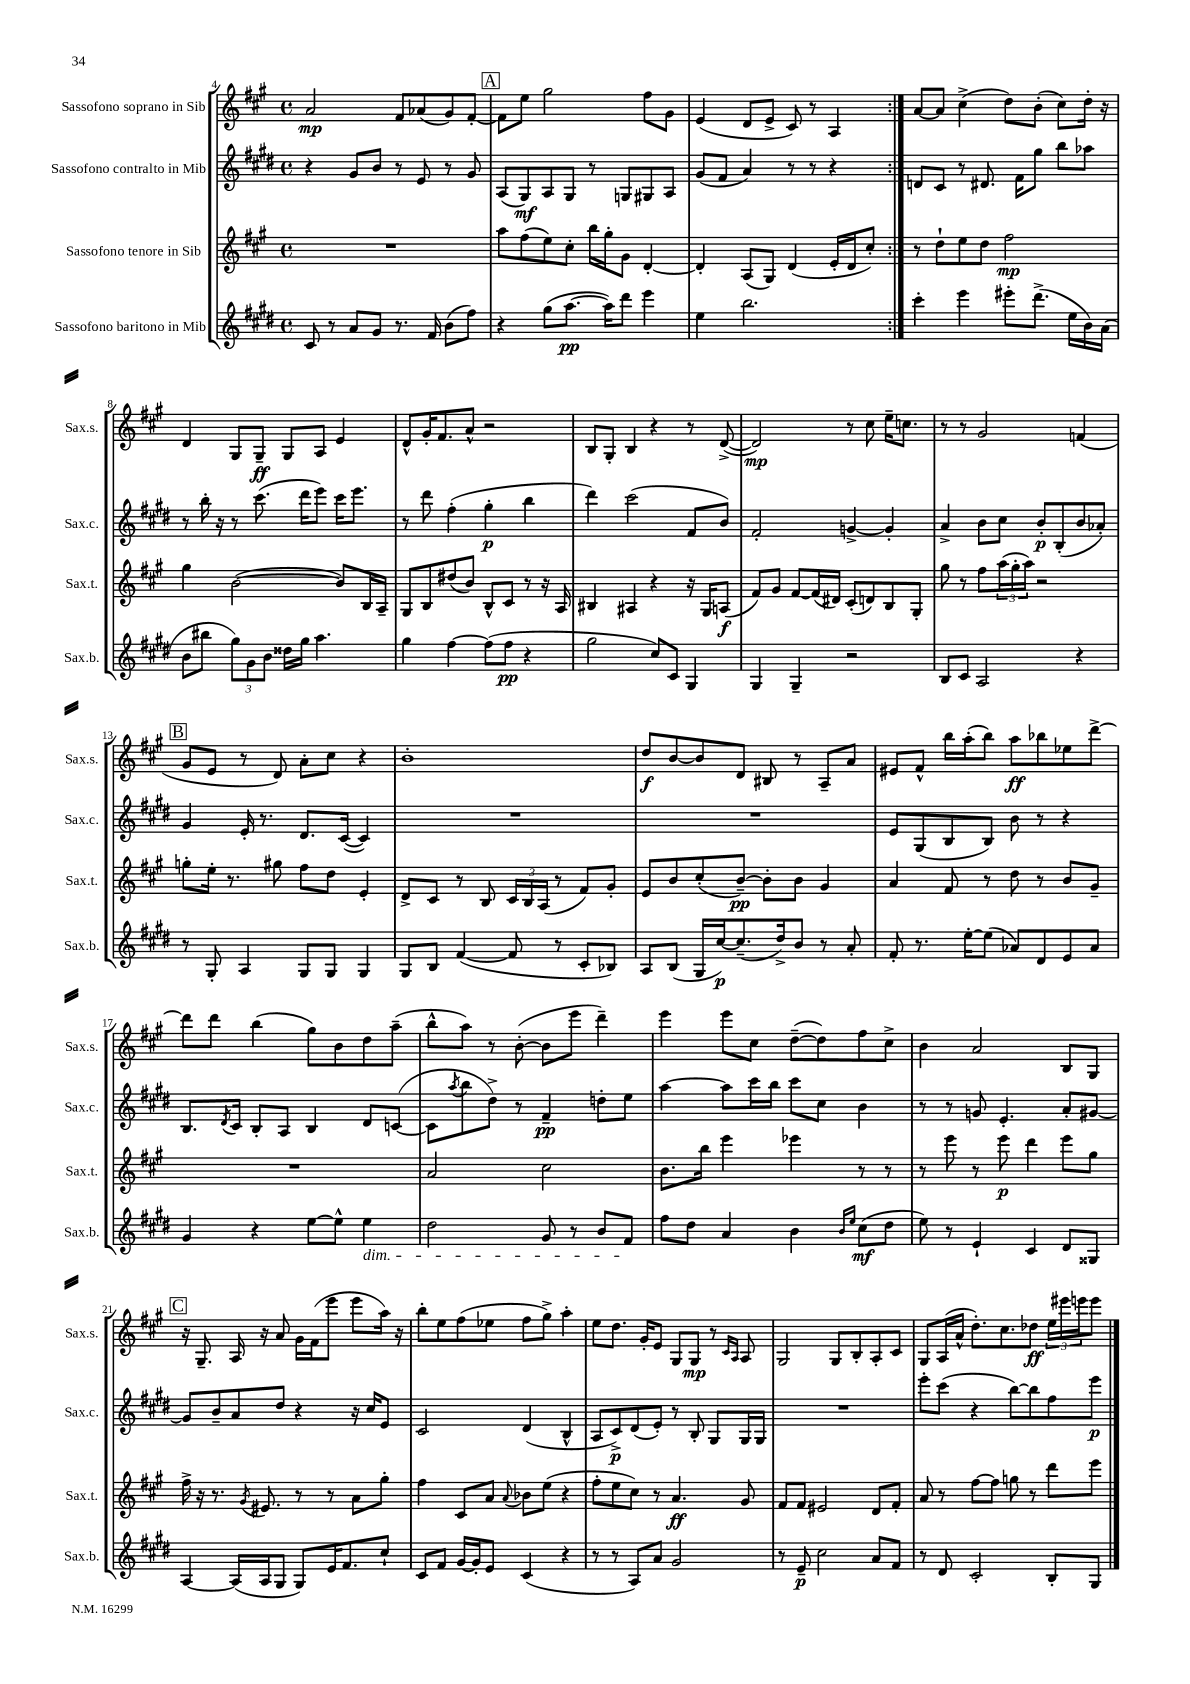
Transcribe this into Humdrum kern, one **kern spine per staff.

**kern	**dynam	**kern	**dynam	**kern	**dynam	**kern	**dynam
*part4	*part4	*part3	*part3	*part2	*part2	*part1	*part1
*staff4	*staff4	*staff3	*staff3	*staff2	*staff2	*staff1	*staff1
*I"Sassofono baritono in Mib	*	*I"Sassofono tenore in Sib	*	*I"Sassofono contralto in Mib	*	*I"Sassofono soprano in Sib	*
*I'Sax.b.	*	*I'Sax.t.	*	*I'Sax.c.	*	*I'Sax.s.	*
*clefG2	*	*clefG2	*	*clefG2	*	*clefG2	*
*k[f#c#g#d#]	*	*k[f#c#g#]	*	*k[f#c#g#d#]	*	*k[f#c#g#]	*
*M4/4	*	*M4/4	*	*M4/4	*	*M4/4	*
*met(c)	*	*met(c)	*	*met(c)	*	*met(c)	*
=4	=4	=4	=4	=4	=4	=4	=4
8c#/	.	1r	.	4r	.	2a/	mp
8r	.	.	.	.	.	.	.
8a/L	.	.	.	8g#/L	.	.	.
8g#/J	.	.	.	8b/J	.	.	.
8.r	.	.	.	8r	.	8f#/L	.
.	.	.	.	8e/	.	(8a-X/	.
16f#/	.	.	.	.	.	.	.
(8b\L	.	.	.	8r	.	8g#/)	.
8ff#\J)	.	.	.	8g#/	.	[8f#'/J	.
!!LO:REH:place=s1:t=A
=5	=5	=5	=5	=5	=5	=5	=5
4r	.	8aa\L	.	(8A/L	.	8f#\L]	.
.	.	(8ff#\	.	8G#/)	mf	8ee\J	.
(8gg#\L	.	8ee\)	.	8A/	.	2gg#\	.
[8.aa\J	pp	8cc#'\J	.	8G#/J	.	.	.
.	.	16bb\LL	.	8r	.	.	.
16aa\KL])	.	16gg#'\J	.	.	.	.	.
8ddd#\J	.	8g#\J	.	8Gn/L	.	.	.
4eee\	.	[4d'/	.	8G#X/	.	8ff#\L	.
.	.	.	.	8A/J	.	8g#\J	.
=6	=6	=6	=6	=6	=6	=6	=6
4ee\	.	4d'/]	.	(8g#/L	.	(4e/	.
.	.	.	.	8f#/J	.	.	.
2.bb\	.	(8A/L	.	4a/)	.	8d/L	.
.	.	8G#/J)	.	.	.	8e^/J	.
.	.	(4d/	.	8r	.	8c#/)	.
.	.	.	.	8r	.	8r	.
.	.	16e'/LL	.	4r	.	4A/	.
.	.	16d/J	.	.	.	.	.
.	.	8cc#'/J)	.	.	.	.	.
=7:|!	=7:|!	=7:|!	=7:|!	=7:|!	=7:|!	=7:|!	=7:|!
4ccc#'\	.	8r	.	8dn/L	.	[8a/L	.
.	.	8dd`\L	.	8c#/J	.	8a/J]	.
4eee\	.	8ee\	.	8r	.	(4cc#^\	.
.	.	8dd\J	.	8.d#X/	.	.	.
8eee#X'\L	.	2ff#\	mp	.	.	8dd\L)	.
.	.	.	.	16f#\KL	.	.	.
(8.ddd#^\J	.	.	.	8gg#\J	.	(8b'\J	.
.	.	.	.	8bb\L	.	8cc#\L)	.
16ee\LL	.	.	.	.	.	.	.
16b\)	.	.	.	8aa-X\J	.	16dd'\Jk	.
(16a\JJ	.	.	.	.	.	16r	.
!!LO:LB:g=z
=8	=8	=8	=8	=8	=8	=8	=8
8b\L	.	4gg#\	.	8r	.	4d/	.
8bb#X\J	.	.	.	16bb'\	.	.	.
.	.	.	.	16r	.	.	.
12gg#\L)	.	([2b\	.	8r	.	8G#/L	.
12g#\	.	.	.	.	.	.	.
.	.	.	.	(8.ccc#\	.	8G#~/J	ff
12b\J	.	.	.	.	.	.	.
16dd##X\LL	.	.	.	.	.	8G#/L	.
16gg#\JJ	.	.	.	16ddd#\KL	.	.	.
4.aa\	.	.	.	8eee\J)	.	8A/J	.
.	.	8b/L])	.	16ccc#\KL	.	4e/	.
.	.	.	.	8.eee\J	.	.	.
.	.	16B/L	.	.	.	.	.
.	.	16A~/JJ	.	.	.	.	.
=9	=9	=9	=9	=9	=9	=9	=9
4gg#\	.	8G#/L	.	8r	.	8d^^/L	.
.	.	8B/	.	8ddd#\	.	16g#'/K	.
.	.	.	.	.	.	8.f#/	.
[4ff#\	.	(8dd#X/	.	(4ff#'\	.	.	.
.	.	8b/J)	.	.	.	8a^^/J	.
(8ff#\L]	.	8B^^/L	.	4gg#'\	p	2r	.
8ff#\J	pp	8c#/J	.	.	.	.	.
4r	.	8r	.	4bb\	.	.	.
.	.	16r	.	.	.	.	.
.	.	16A/	.	.	.	.	.
=10	=10	=10	=10	=10	=10	=10	=10
2gg#\	.	4B#X/	.	4ddd#\)	.	8B/L	.
.	.	.	.	.	.	8G#'/J	.
.	.	4A#X/	.	(2ccc#\	.	4B/	.
8cc#/L)	.	4r	.	.	.	4r	.
8c#/J	.	.	.	.	.	.	.
4G#/	.	16r	.	8f#/L	.	8r	.
.	.	16G#/KL	.	.	.	.	.
.	.	(8An/J	f	8b/J)	.	([8d^/	.
=11	=11	=11	=11	=11	=11	=11	=11
4G#/	.	8f#/L)	.	2f#'/	.	2d/])	mp
.	.	8g#/J	.	.	.	.	.
4G#~/	.	[8f#/L	.	.	.	.	.
.	.	(16f#/L]	.	.	.	.	.
.	.	16d#X/JJ)	.	.	.	.	.
2r	.	(8c#'/L	.	[4gn^/	.	8r	.
.	.	8dn/)	.	.	.	8cc#\	.
.	.	8B/	.	4g'/]	.	16ee~\KL	.
.	.	.	.	.	.	8.ccn\J	.
.	.	8G#'/J	.	.	.	.	.
=12	=12	=12	=12	=12	=12	=12	=12
8B/L	.	8gg#\	.	4a^/	.	8r	.
8c#/J	.	8r	.	.	.	8r	.
2A/	.	8ff#\L	.	8b\L	.	2g#/	.
.	.	(24aa\L	.	8cc#\J	.	.	.
.	.	24gg#'\	.	.	.	.	.
.	.	24aa\JJ)	.	.	.	.	.
.	.	2r	.	8b'/L	p	.	.
.	.	.	.	(8B'/	.	.	.
4r	.	.	.	8b/	.	(4fn/	.
.	.	.	.	8a-X'/J)	.	.	.
!!LO:LB:g=z
!!LO:REH:place=s1:t=B
=13	=13	=13	=13	=13	=13	=13	=13
8r	.	8ggn'\L	.	4g#/	.	8g#/L	.
8G#'/	.	16ee'\Jk	.	.	.	8e/J	.
.	.	8.r	.	.	.	.	.
4A/	.	.	.	16e'/	.	8r	.
.	.	.	.	8.r	.	.	.
.	.	8gg#X\	.	.	.	8d/)	.
8G#/L	.	8ff#\L	.	8.d#/L	.	8a'\L	.
8G#/J	.	8dd\J	.	.	.	8cc#\J	.
.	.	.	.	([16c#/Jk	.	.	.
4G#/	.	4e'/	.	4c#/])	.	4r	.
=14	=14	=14	=14	=14	=14	=14	=14
8G#/L	.	8d^/L	.	1r	.	1b'	.
8B/J	.	8c#/J	.	.	.	.	.
([4f#/	.	8r	.	.	.	.	.
.	.	8B/	.	.	.	.	.
8f#/]	.	24c#/LL	.	.	.	.	.
.	.	24B/	.	.	.	.	.
.	.	(24A/JJ	.	.	.	.	.
8r	.	8r	.	.	.	.	.
8c#'/L	.	8f#/L)	.	.	.	.	.
8B-X/J)	.	8g#'/J	.	.	.	.	.
=15	=15	=15	=15	=15	=15	=15	=15
8A/L	.	8e/L	.	1r	.	8dd/L	f
(8B/J	.	8b/	.	.	.	[8b/	.
16G#/LL	.	(8cc#'/	.	.	.	8b/]	.
[16cc#/J)	p	.	.	.	.	.	.
(8.cc#~/]	.	[8b~/J)	pp	.	.	8d/J	.
.	.	8b'\L]	.	.	.	8B#X/	.
16dd#^/k)	.	.	.	.	.	.	.
8b/J	.	8b\J	.	.	.	8r	.
8r	.	4g#/	.	.	.	8A~/L	.
8a'/	.	.	.	.	.	8a/J	.
=16	=16	=16	=16	=16	=16	=16	=16
8f#'/	.	4a/	.	8e/L	.	8e#X/L	.
8.r	.	.	.	(8G#/	.	8f#^^/J	.
.	.	8f#/	.	8B/	.	16bb\LL	.
[16ee'\KL	.	.	.	.	.	(16aa'\J	.
(8ee\J]	.	8r	.	8B/J)	.	8bb\J)	.
8a-X/L)	.	8dd\	.	8b\	.	8aa\L	ff
8d#/	.	8r	.	8r	.	8bb-X\	.
8e/	.	8b/L	.	4r	.	8ee-X\	.
8a-/J	.	8g#~/J	.	.	.	[8ddd^\J	.
!!LO:LB:g=z
=17	=17	=17	=17	=17	=17	=17	=17
4g#/	.	1r	.	8.B/L	.	8ddd\L]	.
.	.	.	.	.	.	8ddd\J	.
.	.	.	.	8qd#/	.	.	.
.	.	.	.	16c#/Jk	.	.	.
4r	.	.	.	8B'/L	.	(4bb\	.
.	.	.	.	8A/J	.	.	.
[8ee\L	.	.	.	4B/	.	8gg#\L)	.
8ee^^\J]	.	.	.	.	.	8b\	.
!LO:TX:b:i:t=dim.	!	!	!	!	!	!	!
4ee\	.	.	.	8d#/L	.	8dd\	.
.	.	.	.	([8cn/J	.	(8aa~\J	.
=18	=18	=18	=18	=18	=18	=18	=18
2dd#\	.	2a/	.	8c\L]	.	8bb^^\L	.
.	.	.	.	8qaa/	.	.	.
.	.	.	.	8bb\	.	8aa\J)	.
.	.	.	.	8dd#^\J)	.	8r	.
.	.	.	.	8r	.	([8b'\	.
8g#/	.	2cc#\	.	4f#~/	pp	8b\L]	.
8r	.	.	.	.	.	8eee\J	.
8b/L	.	.	.	8ddn'\L	.	4ddd~\)	.
8f#/J	.	.	.	8ee\J	.	.	.
=19	=19	=19	=19	=19	=19	=19	=19
8ff#\L	.	8.b\L	.	[4aa\	.	4eee\	.
8dd#\J	.	.	.	.	.	.	.
.	.	16bb\Jk	.	.	.	.	.
4a/	.	4eee\	.	8aa\L]	.	8eee\L	.
.	.	.	.	16ccc#\L	.	8cc#\J	.
.	.	.	.	16bb\JJ	.	.	.
4b\	.	4eee-X\	.	8ccc#\L	.	([8dd~\L	.
.	.	.	.	8cc#\J	.	8dd\])	.
16qqb/LL	.	.	.	.	.	.	.
16qqee/JJ	.	.	.	.	.	.	.
(8cc#\L	mf	8r	.	4b\	.	8ff#\	.
8dd#\J	.	8r	.	.	.	8cc#^\J	.
=20	=20	=20	=20	=20	=20	=20	=20
8ee\)	.	8r	.	8r	.	4b\	.
8r	.	8eee\	.	8r	.	.	.
4e`/	.	8r	.	8gn/	.	2a/	.
.	.	8eee\	p	4.e'/	.	.	.
4c#/	.	4ddd\	.	.	.	.	.
8d#/L	.	8eee\L	.	8a'/L	.	8B/L	.
8G##X/J	.	8gg#\J	.	[8g#X/J	.	8G#/J	.
!!LO:LB:g=z
!!LO:REH:place=s1:t=C
=21	=21	=21	=21	=21	=21	=21	=21
[4A/	.	16ff#^\	.	8g#/L]	.	16r	.
.	.	16r	.	.	.	8.G#~/	.
.	.	8.r	.	8b~/	.	.	.
(16A/LL]	.	.	.	8a/	.	16A/	.
.	.	8qg#/	.	.	.	.	.
16A/J	.	8.e#X/	.	.	.	16r	.
8G#/J	.	.	.	8dd#/J	.	8a/	.
8G#/L)	.	8r	.	4r	.	16g#\LL	.
.	.	.	.	.	.	(16f#\J	.
16e/K	.	8r	.	.	.	8eee\J	.
8.f#/	.	.	.	.	.	.	.
.	.	8a\L	.	16r	.	8eee\L	.
.	.	.	.	16cc#/KL	.	.	.
8cc#`/J	.	8gg#'\J	.	8e/J	.	16aa\Jk)	.
.	.	.	.	.	.	16r	.
=22	=22	=22	=22	=22	=22	=22	=22
8c#/L	.	4ff#\	.	2c#/	.	8bb'\L	.
8f#/J	.	.	.	.	.	8ee\	.
[16g#/LL	.	8c#/L	.	.	.	(8ff#\	.
16g#'/J]	.	.	.	.	.	.	.
8e/J	.	8a/J	.	.	.	8ee-X\J	.
.	.	8qqa/	.	.	.	.	.
(4c#/	.	8b-X\L	.	(4d#/	.	8ff#\L	.
.	.	(8ee\J	.	.	.	8gg#^\J)	.
4r	.	4r	.	4B^^/	.	4aa'\	.
=23	=23	=23	=23	=23	=23	=23	=23
8r	.	8ff#'\L	.	8A/L	.	8ee\L	.
8r	.	8ee\	.	8c#^/)	p	8.dd\J	.
8A/L)	.	8cc#\J)	.	(8d#/	.	.	.
.	.	.	.	.	.	16g#'/KL	.
8a/J	.	8r	.	8e'/J)	.	8e/J	.
2g#/	.	4.a/	ff	8r	.	8G#/L	.
.	.	.	.	8B'/	.	8G#/J	mp
.	.	.	.	8G#/L	.	8r	.
.	.	.	.	.	.	16qqc#/LL	.
.	.	.	.	.	.	16qqA/JJ	.
.	.	8g#/	.	16G#/L	.	8A/	.
.	.	.	.	16G#/JJ	.	.	.
=24	=24	=24	=24	=24	=24	=24	=24
8r	.	8f#/L	.	1r	.	2G#/	.
8e~/	p	8f#/J	.	.	.	.	.
2cc#\	.	2e#X/	.	.	.	.	.
.	.	.	.	.	.	8G#/L	.
.	.	.	.	.	.	8B'/	.
8a/L	.	8d/L	.	.	.	8A'/	.
8f#/J	.	8f#'/J	.	.	.	8c#/J	.
=25	=25	=25	=25	=25	=25	=25	=25
8r	.	8a/	.	8eee'\L	.	8G#/L	.
8d#/	.	8r	.	(8ccc#\J	.	(16A/L	.
.	.	.	.	.	.	16a^^/JJ	.
2c#'/	.	[8ff#\L	.	4r	.	8.dd'\L)	.
.	.	8ff#\J]	.	.	.	.	.
.	.	.	.	.	.	8.cc#\	.
.	.	8ggn\	.	[8bb\L)	.	.	.
.	.	8r	.	8bb\]	.	8dd-X\J	ff
8B'/L	.	8ddd\L	.	8ff#\	.	24ee\LL	.
.	.	.	.	.	.	24eee#X\	.
.	.	.	.	.	.	24eeen\J	.
8G#/J	.	8eee\J	.	8eee\J	p	8eee\J	.
==	==	==	==	==	==	==	==
*-	*-	*-	*-	*-	*-	*-	*-
